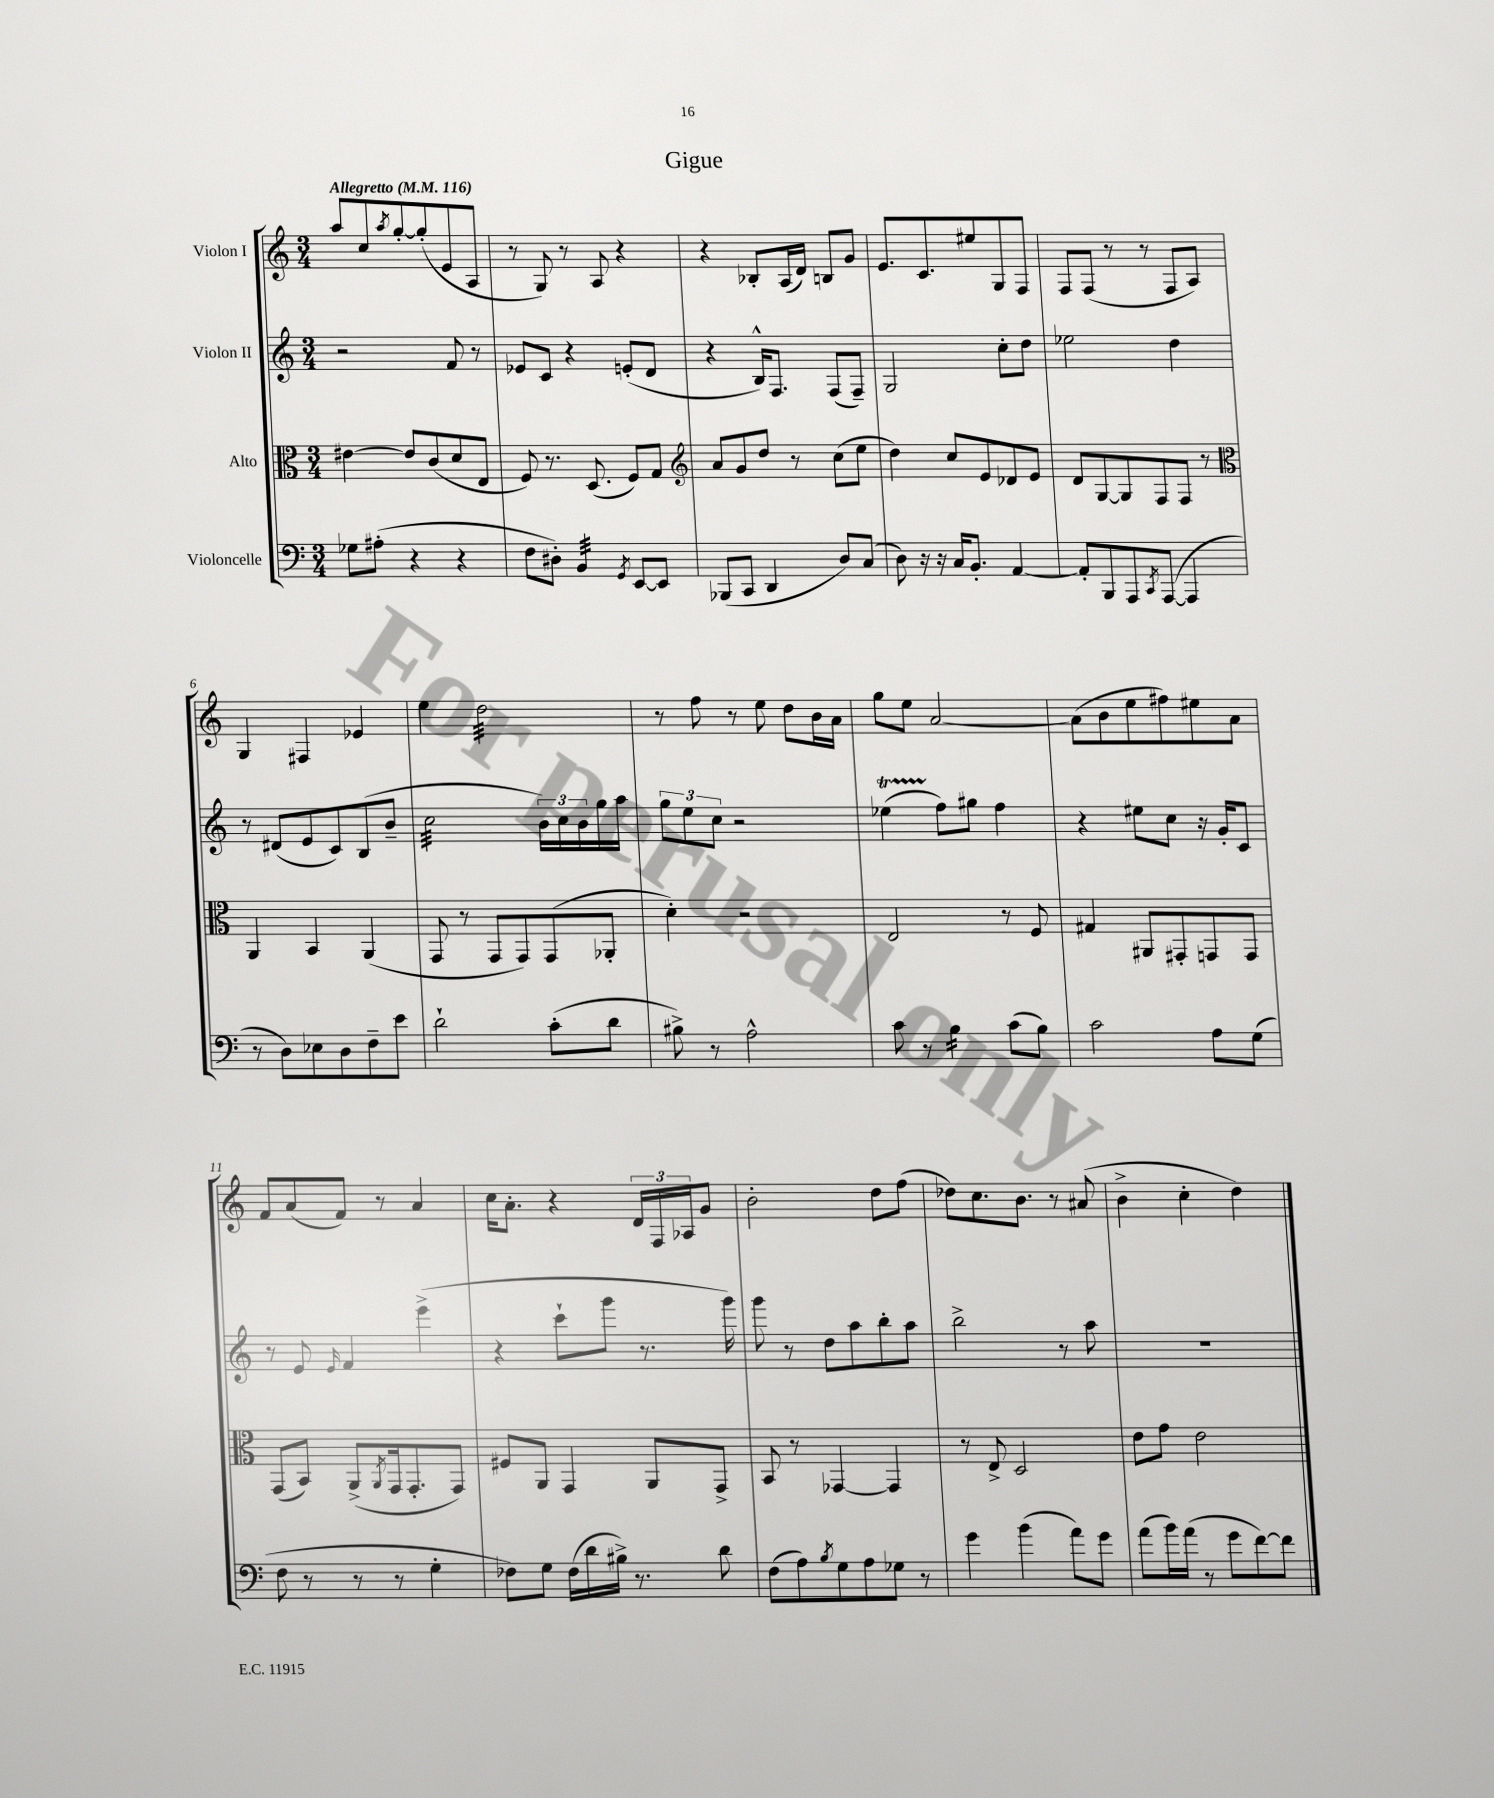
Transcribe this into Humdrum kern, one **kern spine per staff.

**kern	**kern	**kern	**kern
*part4	*part3	*part2	*part1
*staff4	*staff3	*staff2	*staff1
*I"Violoncelle	*I"Alto	*I"Violon II	*I"Violon I
*clefF4	*clefC3	*clefG2	*clefG2
*k[]	*k[]	*k[]	*k[]
*M3/4	*M3/4	*M3/4	*M3/4
*MM116	*MM116	*MM116	*MM116
=1	=1	=1	=1
!	!	!	!LO:TX:a:B:t=Allegretto
8G-X\L	[4e#X\	2r	8aa/L
(8A#X'\J	.	.	8cc/
.	.	.	8qaa/
4r	8e#/L]	.	[8gg'/
.	(8c/	.	(8gg'/]
4r	8d/	8f/	8e/
.	8E/J	8r	8A/J
=2	=2	=2	=2
8F\L	8F/)	8e-X/L	8r
8D#X'\J)	8.r	8c/J	8G/)
*tremolo	*	*	*
32BB/LLL	.	4r	8r
32BB/	.	.	.
32BB/	(8.D/	.	.
32BB/	.	.	.
32BB/	.	.	8A/
32BB/	.	.	.
32BB/	.	.	.
32BB/JJJ	.	.	.
*Xtremolo	*	*	*
8qGG/	.	.	.
[8EE/L	8F/L)	(8en'/L	4r
8EE/J]	8G/J	8d/J	.
=3	=3	=3	=3
*	*clefG2	*	*
(8BBB-X/L	8a/L	4r	4r
8CC/J	8g/	.	.
4DD/	8dd/J	16B^^/KL)	8B-X'/L
.	.	8.F/J	.
.	8r	.	(16A/L
.	.	.	16d/JJ)
8D/L)	(8cc\L	(8F/L	8Bn/L
(8C/J	8ee\J	8F~/J)	8g/J
=4	=4	=4	=4
8D\)	4dd\)	2G/	8.e/L
16r	.	.	.
16r	.	.	8.c/
16C/KL	8cc/L	.	.
8.BB'/J	.	.	.
.	8e/	.	8ee#X/
[4AA/	8d-X/	8cc'\L	8G/
.	8e/J	8dd\J	8F/J
=5	=5	=5	=5
8AA'/L]	8d/L	2ee-X\	8F/L
8BBB/	[8G/	.	(8F/J
8AAA/	8G/]	.	8r
8qCC/	.	.	.
([8AAA/J	8F/	.	8r
4AAA/]	8F/J	4dd\	8F/L
.	8r	.	8A/J)
!!LO:LB:g=z
=6	=6	=6	=6
*	*clefC3	*	*
8r	4AA/	8r	4G/
8D\L)	.	(8d#X/L	.
8E-X\	4BB/	8e/	4F#X/
8D\	.	8c/)	.
8F~\	(4AA/	(8B/	4e-X/
8e\J	.	8b~/J	.
=7	=7	=7	=7
*	*	*tremolo	*
2d`\	8GG/	32cc\LLL	4ee\
.	.	32cc\	.
.	.	32cc\	.
.	.	32cc\	.
.	8r	32cc\	.
.	.	32cc\	.
.	.	32cc\	.
.	.	32cc\	.
*	*	*	*tremolo
.	8GG/L	32cc\	32dd\LLL
.	.	32cc\	32dd\
.	.	32cc\	32dd\
.	.	32cc\	32dd\
.	8GG/)	32cc\	32dd\
.	.	32cc\	32dd\
.	.	32cc\	32dd\
.	.	32cc\JJJ	32dd\
*	*	*Xtremolo	*
(8c'\L	(8GG/	24b\LL)	32dd\
.	.	.	32dd\
.	.	24cc\	.
.	.	.	32dd\
.	.	24b\	.
.	.	.	32dd\
8d\J	8AA-X'/J	16gg\	32dd\
.	.	.	32dd\
.	.	16aa\JJ	32dd\
.	.	.	32dd\JJJ
*	*	*	*Xtremolo
=8	=8	=8	=8
8B#X^\)	4d'\)	12gg\L	8r
.	.	12ee\	.
8r	.	.	8ff\
.	.	12cc\J	.
2A^^\	2r	2r	8r
.	.	.	8ee\
.	.	.	8dd\L
.	.	.	16b\L
.	.	.	16a\JJ
=9	=9	=9	=9
8c\	2E/	(4ee-XT\	8gg\L
8r	.	.	8ee\J
*tremolo	*	*	*
16B\LL	.	8ff\L)	[2a/
16B\	.	.	.
16B\	.	8gg#X\J	.
16B\JJ	.	.	.
*Xtremolo	*	*	*
(8c\L	8r	4ff\	.
8B\J)	8F/	.	.
=10	=10	=10	=10
2c\	4G#X/	4r	(8a\L]
.	.	.	8b\
.	8AA#X/L	8ee#X\L	8ee\
.	8GG#X'/	8cc\J	8ff#X\)
8A\L	8GGn/	16r	8ee#X\
.	.	16g'/KL	.
(8G\J	8GG/J	8c/J	8a\J
!!LO:LB:g=z
=11	=11	=11	=11
8F\	(8GG/L	8r	8f/L
8r	8BB/J)	8e/	(8a/
.	.	16qqe/	.
8r	(8AA^/L	4f/	8f/J)
.	8qAA/	.	.
8r	16GG/k	.	8r
.	8.GG'/	.	.
4G'\	.	(4eee^\	4a/
.	8GG/J)	.	.
=12	=12	=12	=12
8F-X\L)	8F#X/L	4r	16cc\KL
.	.	.	8.a'\J
8G\J	8AA/J	.	.
(16F-\LL	4GG/	8ccc`\L	4r
16d\	.	.	.
16B#X^\JJ)	.	8ggg\J	.
8.r	.	.	.
.	8AA/L	8.r	24d/LL
.	.	.	24F/
.	.	.	24A-X/J
8d\	8GG^/J	.	8g/J
.	.	16ggg\)	.
=13	=13	=13	=13
(8F\L	8BB/	8ggg\	2b'\
8A\)	8r	8r	.
8qB/	.	.	.
8G\	[4GG-X/	8dd\L	.
8A\	.	8aa\	.
8G-X\J	4GG-/]	8bb'\	8dd\L
8r	.	8aa\J	(8ff\J
=14	=14	=14	=14
4g\	8r	2bb^\	8dd-X\L)
.	8E^/	.	8.cc\
(4b\	2D/	.	.
.	.	.	8.b\J
8a\L)	.	8r	8r
8g\J	.	8aa\	(8a#X/
=15	=15	=15	=15
(8a\L	8e\L	2.r	4b^\
16b\L)	8g\J	.	.
(16a\JJ	.	.	.
8r	2e\	.	4cc'\
8g\L	.	.	.
[8f\)	.	.	4dd\)
8f\J]	.	.	.
==	==	==	==
*-	*-	*-	*-
